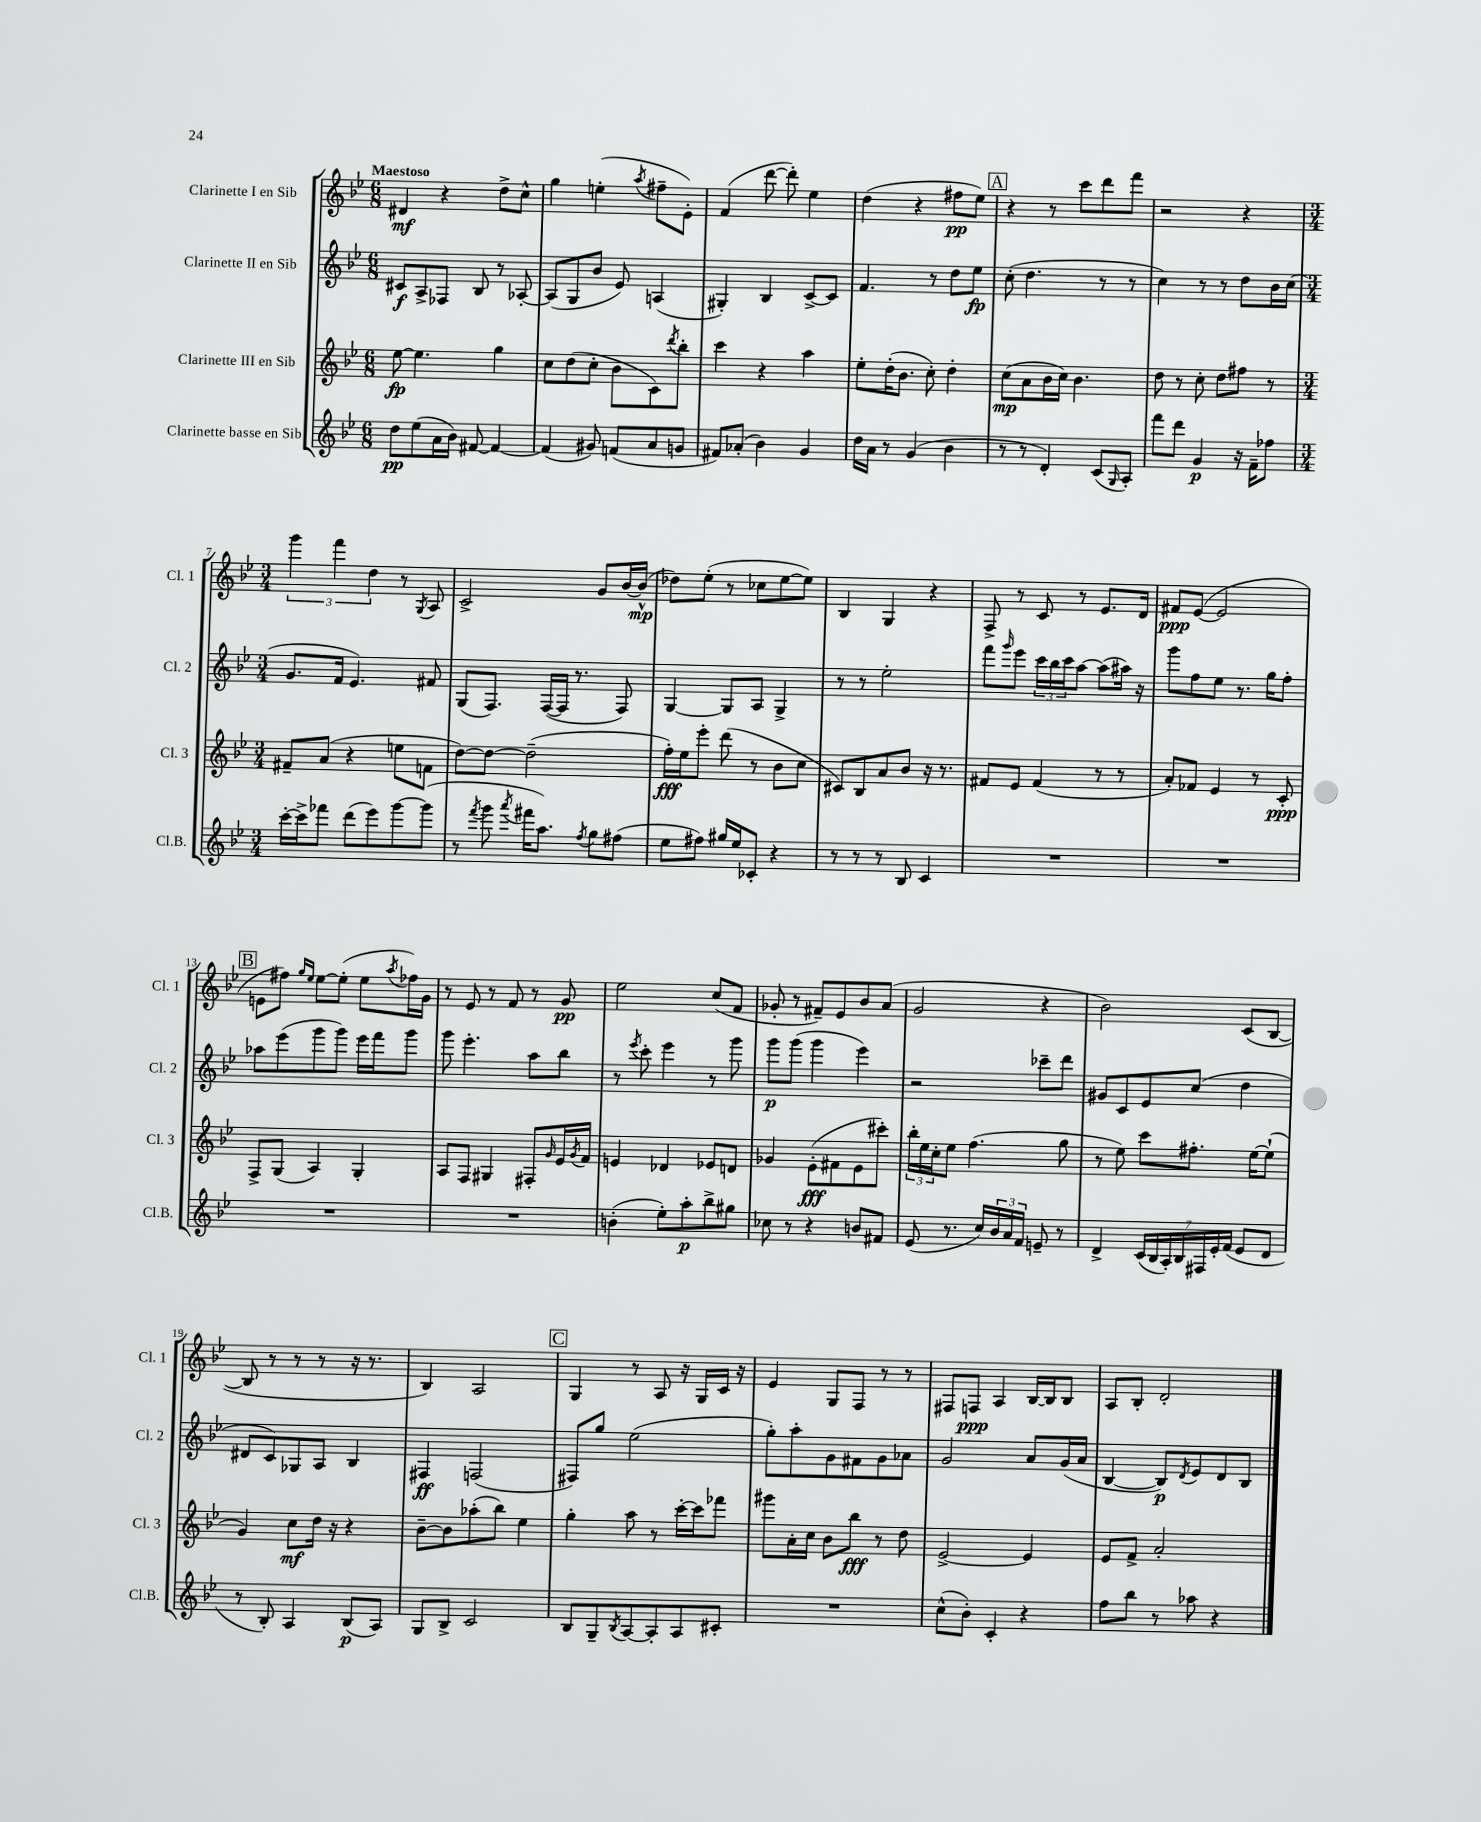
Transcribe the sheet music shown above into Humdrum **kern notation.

**kern	**kern	**kern	**kern
*staff4	*staff3	*staff2	*staff1
*clefG2	*clefG2	*clefG2	*clefG2
*k[b-e-]	*k[b-e-]	*k[b-e-]	*k[b-e-]
*M6/8	*M6/8	*M6/8	*M6/8
8dd\L	[8ee-\	8c#/L	4d#/
(8ee-\	4.ee-\]	8A^/	.
16a\L	.	8F-/J	4r
16b-\JJ)	.	.	.
[8f#/	.	8B-/	.
4f#/_	4gg\	8r	8dd^\L
.	.	[8A-'/	8cc^^\J
=	=	=	=
(4f#/]	8cc\L	(8A-/]L	4gg\
.	(8dd\	8G/	.
8g#/)	8cc'\J	8b-/J	(4ee'\
(8f/L	8b-\L	8e-/)	.
.	.	.	8qaa/
8a/	8c\)	(4A/	8ff#~\L
.	8qddd/	.	.
8g/J	8bb-'\J	.	8e-'\J)
=	=	=	=
8f#/L)	4ccc\	4G#'/)	(4f/
(8a-'/J	.	.	.
4b-\)	4r	4B-/	[8ddd\
.	.	.	8ddd'\])
4g/	4aa\	[8c^/L	4ee-\
.	.	8c/]J	.
=	=	=	=
16dd\LL	8ee-'\L	4.f/	(4dd\
16a\JJ	.	.	.
8r	(16dd'\K	.	.
.	8.b-\J	.	.
(4g/	.	.	4r
.	8cc'\)	8r	.
4b-\	4dd'\	8dd\L	8ff#\L
.	.	8ee-\J	8ee-\J)
=	=	=	=
8r	(8cc\L	(8cc'\	4r
8r	8a\	4.dd\	.
4d'/)	16b-\L	.	8r
.	16cc\JJ)	.	.
.	4.b-\	.	8ccc\L
(8c/L	.	8r	8ddd\
16qqG/	.	.	.
8A'/J)	.	8r	8fff\J
=	=	=	=
8fff\L	8dd\	4cc\)	2r
8ddd\J	8r	.	.
4g/	8cc'\	8r	.
.	8dd\L	8r	.
16r	8ff#\J	8dd\L	4r
16f~\LK	.	.	.
8ff-\J	8r	16b-\L	.
.	.	(16cc\JJ	.
=	=	=	=
*M3/4	*M3/4	*M3/4	*M3/4
[16ccc'\LL	8f#~/L	8.g/L	6ggg\
16ccc^\]J	.	.	.
8fff-\J	(8a/J	.	.
.	.	.	6fff\
.	.	16f/Jk	.
(8ddd\L	4r	4.e-/)	.
.	.	.	6dd\
8eee-\)	.	.	.
[8ggg\	8ee\L	.	8r
.	.	.	8qG/
(8ggg\]J	8f\J	8f#/	8A/
=	=	=	=
8r	[8dd\L)	(8G/L	2c^/
8qfff/	.	.	.
8ggg\	8dd\_J	8.F/J)	.
8qaaa/	.	.	.
16fff#\LK	(2dd~\]	.	.
8.aa\J)	.	([16F/LL	.
.	.	16F/]JJ	.
.	.	8.r	.
8qff/	.	.	.
8gg\L	.	.	8g/L
(8ff#\J	.	8F/)	[16b-/L
.	.	.	(16b-^^/]JJ
=	=	=	=
8ee-\L	16ff'\LL)	[4G/	8dd-\L)
.	16ee-\J	.	.
8ff#\J)	8eee-'\J	.	(8ee-'\J
16gg#/LL	(8ddd\	8G/]L	8r
16ee-/J	.	.	.
8c-'/J	8r	8A/J	8cc-\L
4r	8b-\L	4G^/	[8ee-\
.	8cc\J	.	8ee-\]J)
=	=	=	=
8r	8c#/L)	8r	4B-/
8r	8B-/	8r	.
8r	8a/	2ee-'\	4G/
8B-/	8b-/J	.	.
4c/	16r	.	4r
.	8.r	.	.
=	=	=	=
2.r	8f#/L	8fff\L	8F^/
.	.	16qqggg/	.
.	8e-/J	8eee-\J	8r
.	(4f#/	24ccc\LL	8c/
.	.	24bb-\	.
.	.	24ccc\J	.
.	.	[8aa\J	8r
.	8r	(8aa\]L	8.e-/L
.	8r	16aa#\Jk)	.
.	.	16r	16d/Jk
=	=	=	=
2.r	8a'/L)	8ggg\L	8f#/L
.	8f-/J	8ff\	([8e-/J
.	4e-/	8ee-\J	2e-/]
.	.	8.r	.
.	8r	.	.
.	.	16gg\LK	.
.	8c'/	8ff'\J	.
=	=	=	=
2.r	8F^/L	8aa-\L	8e\L
.	(8G/J	(8eee-\	8ff#\J)
.	.	.	16qqgg/LL
.	.	.	16qqee-/JJ
.	4A/)	8ggg\	[8ee-\L
.	.	8ggg\J)	(8ee-'\]J
.	4G'/	16eee-\LL	8ee-\L
.	.	16fff\J	.
.	.	.	8qaa/
.	.	8ggg\J	16ff-\L)
.	.	.	16g\JJ
=	=	=	=
2.r	8A/L	8ggg\	8r
.	8F/J	4.eee-'\	8e-/
.	4G#/	.	8r
.	.	.	8f/
.	8F#'/L	8aa\L	8r
.	16qqg/	.	.
.	16e-/L	8bb-\J	8g/
.	8qg/	.	.
.	16f/JJ	.	.
=	=	=	=
(4b'\	4e/	8r	2ee-\
.	.	8qeee-/	.
.	.	8ccc'\	.
8ee-'\L)	4d-/	4eee-\	.
8aa'\	.	.	.
8bb-^\	8e-/L	8r	(8cc/L
8gg#\J	8d/J	8ggg\	8f/J
=	=	=	=
8cc-\	4g-/	8ggg\L	8g-'/
8r	.	(8ggg\J	8r
4r	(8e-'\L	4ggg\	8f#~/L)
.	8f#\	.	8e-/
8b/L	8e-\	4eee-\)	8b-/
8f#/J	8ccc#'\J)	.	(8a/J
=	=	=	=
(8e-/	24bb-'\LL	2r	2g/
.	24ee-\	.	.
.	24cc'\J	.	.
8.r	8ee-\J	.	.
.	(4.ff\	.	.
16cc/LL)	.	.	.
24b-/	.	.	.
24a/	.	.	.
24f/JJ	.	.	.
8e~/	.	8ccc-~\L	4r
8r	8gg\	8ddd\J	.
=	=	=	=
4d^/	8r	8g#/L	2b-\)
.	8ee-\)	8c/	.
(28c/LL	8ccc\L	8e-/	.
28B-/	.	.	.
28A'/)	.	.	.
28B-/	.	.	.
.	8.ff#'\J	(8cc/J	.
28F#/	.	.	.
28e-'/	.	.	.
(28f/JJ	.	.	.
8e-/L	.	4dd\	(8c/L
.	[16ee-\LK	.	.
8d/J	(8ee-`\]J	.	[8B-/J
=	=	=	=
8r	4g/)	8d#/L	8B-/]
8B-'/)	.	8c/)	8r
4A/	8cc\L	8G-/	8r
.	16dd\Jk	8A/J	8r
.	16r	.	.
(8B-/L	4r	4B-/	16r
.	.	.	8.r
8A/J)	.	.	.
=	=	=	=
8G/L	[8b-~\L	4F#/	4B-/)
8B-^/J	8b-\]	.	.
2c/	(8aa-'\	(2F/	2A/
.	8bb-\J)	.	.
.	4ee-\	.	.
=	=	=	=
8B-/L	4gg'\	8F#/L)	4G/
8G~/	.	8gg/J	.
8qB-/	.	.	.
[8A/	8aa\	(2ee-\	8r
8A'/]	8r	.	8A/
8A/	[16ccc'\LL	.	16r
.	16ccc\]J	.	16G/LL
8c#'/J	8fff-\J	.	16c/JJ
.	.	.	16r
=	=	=	=
2.r	8ggg#\L	8gg'\L)	4e-/
.	16a'\L	8aa'\	.
.	16cc\JJ	.	.
.	8b-\L	8g\	8G/L
.	8bb-\J	8f#\	8F/J
.	8r	8g\	8r
.	8dd\	8a-\J	8r
=	=	=	=
(8cc^^\L	[2e-^/	2g/	8F#/L
8b-'\J)	.	.	8F/J
4c'/	.	.	4A/
4r	4e-/]	8a/L	[16B-/LL
.	.	.	16B-/]J
.	.	(16g/L	8B-/J
.	.	16a/JJ	.
=	=	=	=
8ff\L	8e-/L	[4B-/	8A/L
8bb-\J	8f^/J	.	8B-'/J
8r	2a'/	8B-/]L)	2d'/
.	.	8qd/	.
8aa-\	.	8e-/	.
4r	.	8d/	.
.	.	8B-/J	.
==	==	==	==
*-	*-	*-	*-
